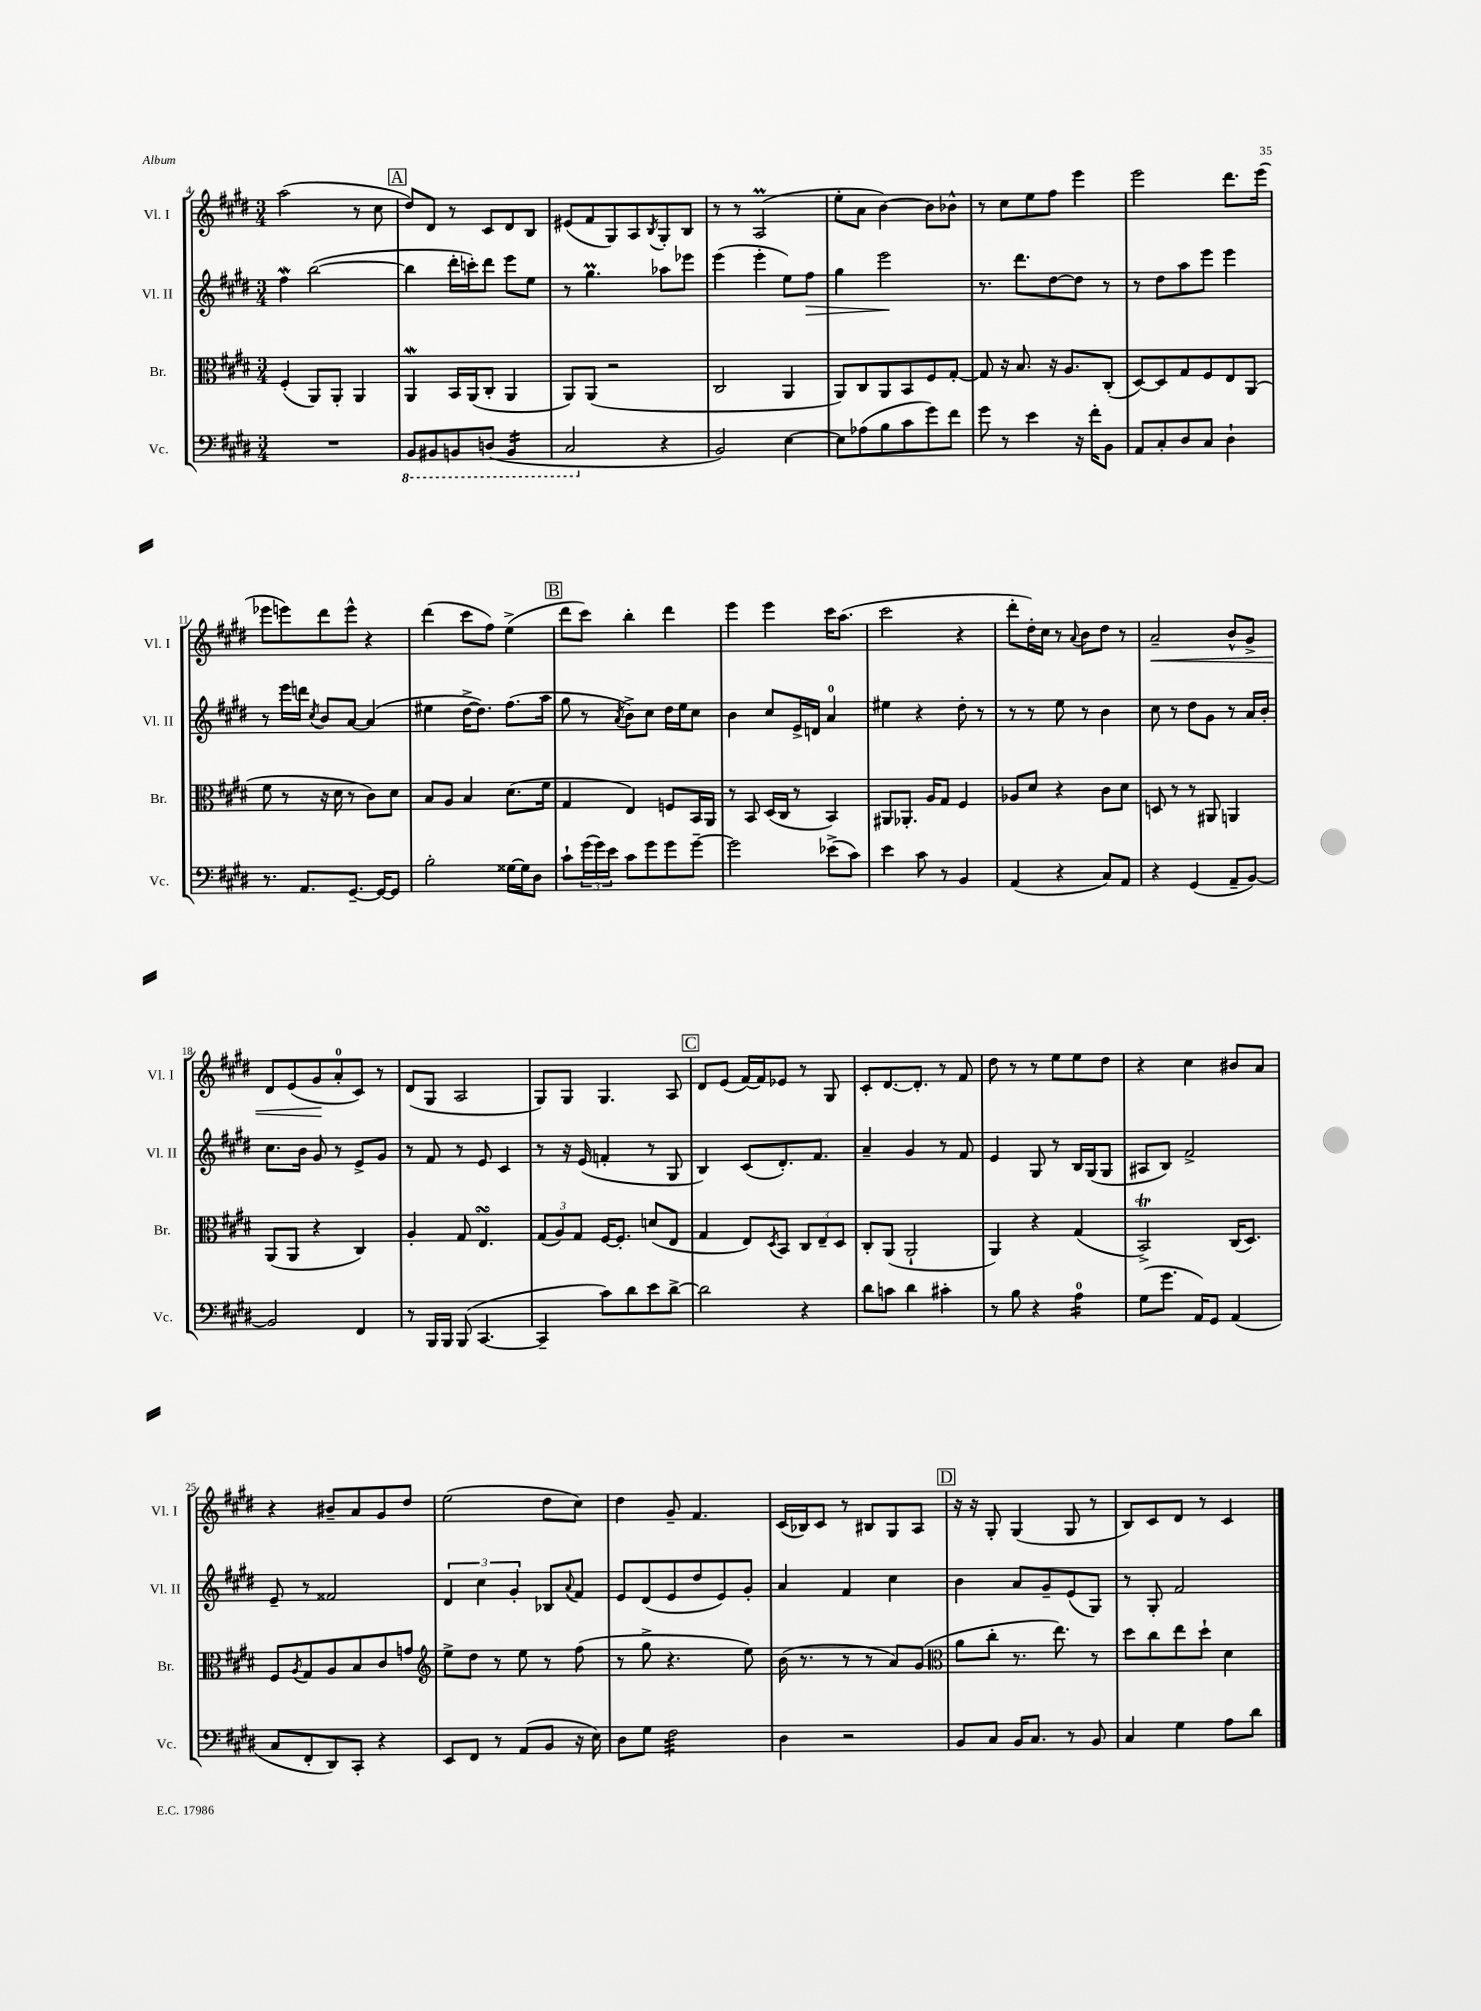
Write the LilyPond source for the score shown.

<<
\new StaffGroup <<
\new Staff = "s0" \with { instrumentName = "Vl. I" shortInstrumentName = "Vl. I" } {
    \clef treble \key e \major \numericTimeSignature \time 3/4
    a''2( r8 cis''8 |
    \mark \markup { \box "A" } dis''8) dis'8 r8 cis'8 dis'8 b8 |
    eis'8( fis'8 gis8) a8 \acciaccatura { b8 } gis8-. b8 |
    r8 r8 a2\prall( |
    e''8-. a'8 b'4~) b'8 bes'8-^ |
    r8 cis''8 e''8 fis''8 e'''4 |
    e'''2 dis'''8. e'''16( |
    ees'''8 e'''8) dis'''8 e'''8-^ r4 |
    dis'''4( cis'''8 fis''8) e''4->( |
    \mark \markup { \box "B" } dis'''8 cis'''8) b''4-. dis'''4 |
    e'''4 e'''4 cis'''16 a''8.( |
    cis'''2 r4 |
    dis'''8-. dis''16-.) cis''16 r8 \appoggiatura { a'8 } b'8 dis''8 r8 |
    a'2--\< b'8-^ gis'8-> |
    dis'8 e'8( gis'8\! a'8-0-. cis'8) r8 |
    dis'8( gis8 a2 |
    gis8) gis8 gis4. a8 |
    \mark \markup { \box "C" } dis'8 e'8( fis'16~) fis'16 ees'8 r8 gis8 |
    cis'8-. dis'8.~ dis'8.-. r8 fis'8 |
    dis''8 r8 r8 e''8 e''8 dis''8 |
    r4 cis''4 bis'8 a'8 |
    r4 bis'8-- a'8 gis'8 dis''8 |
    e''2( dis''8 cis''8) |
    dis''4 gis'8-- fis'4. |
    cis'16( bes16) cis'8 r8 bis8 gis8 a8 |
    \mark \markup { \box "D" } r16 r16 gis8-. gis4( gis8 r8 |
    b8) cis'8 dis'8 r8 cis'4 \bar "|." |
}
\new Staff = "s1" \with { instrumentName = "Vl. II" shortInstrumentName = "Vl. II" } {
    \clef treble \key e \major \numericTimeSignature \time 3/4
    fis''4\mordent b''2~( |
    \mark \markup { \box "A" } b''4 dis'''16-. c'''16-.) dis'''8 e'''8 e''8 |
    r8 gis''4.\prall aes''8 ees'''8 |
    e'''4( e'''4-. e''8) fis''8\> |
    gis''4 e'''2\! |
    r8. dis'''8. dis''8~ dis''8 r8 |
    r8 dis''8 a''8 e'''8 e'''4 |
    r8 e'''16 d'''16 \acciaccatura { cis''8 } b'8 a'8~ a'4( |
    eis''4 dis''16~-> dis''8.) fis''8.( a''16 |
    \mark \markup { \box "B" } gis''8 r8 \acciaccatura { a'8 } b'8->) cis''8 dis''16 e''16 cis''8 |
    b'4 cis''8 e'16-> d'16 a'4-0 |
    eis''4 r4 dis''8-. r8 |
    r8 r8 e''8 r8 b'4 |
    cis''8 r8 dis''8 gis'8 r8 a'16 b'16-. |
    cis''8. b'16 gis'8 r8 e'8-> gis'8 |
    r8 fis'8 r8 e'8 cis'4 |
    r8 r16 e'16( f'4-. r8 gis8 |
    \mark \markup { \box "C" } b4) cis'8( dis'8.-.) fis'8. |
    a'4-- gis'4 r8 fis'8 |
    e'4 gis8 r8 b16 gis16( gis8 |
    ais8 b8) fis'2-> |
    e'8-- r8 fisis'2 |
    \tuplet 3/2 { dis'4 cis''4 gis'4-. } bes8 \appoggiatura { a'8 } fis'8 |
    e'8 dis'8( e'8 dis''8 e'8) gis'8-. |
    a'4 fis'4 cis''4 |
    \mark \markup { \box "D" } b'4 a'8 gis'8-- e'8( gis8) |
    r8 gis8-. fis'2 \bar "|." |
}
\new Staff = "s2" \with { instrumentName = "Br." shortInstrumentName = "Br." } {
    \clef alto \key e \major \numericTimeSignature \time 3/4
    fis4-.( a,8) a,8-. a,4 |
    \mark \markup { \box "A" } a,4\mordent b,16 a,16( cis8-. a,4 |
    a,8) a,8( r2 |
    cis2 a,4 |
    a,8) cis8 a,8 b,8 fis8 gis8~-. |
    gis8 r16 b8. r16 a8. cis8-.( |
    dis8~) dis8 gis8 fis8 e8 a,8( |
    fis'8 r8 r16 dis'16 r8 cis'8) dis'8 |
    b8 a8 b4 dis'8.( fis'16 |
    \mark \markup { \box "B" } gis4 e4) f8 b,16 a,16 |
    r8 b,8 dis16( cis16 r8 b,4) |
    ais,8 aes,8.-. a16 gis8 fis4 |
    aes8 dis'8 r4 cis'8 dis'8 |
    d8 r8 r8 ais,8 a,4 |
    a,8( a,8 r4 cis4) |
    a4-. gis8 e4.\turn |
    \tuplet 3/2 { gis8( a8) gis8 } fis16~ fis8.-. d'8( e8 |
    \mark \markup { \box "C" } gis4 e8) \acciaccatura { dis8 } b,8 \tuplet 3/2 { cis8 e8-- dis8 } |
    cis8-. a,8( a,2-! |
    a,4) r4 gis4( |
    b,2->\trill) cis16( dis8.) |
    fis8 \acciaccatura { a8 } gis8 a8 b8 cis'8 g'8 |
    \clef treble e''8-> dis''8 r8 e''8 r8 fis''8( |
    r8 gis''8-> r4. e''8) |
    b'16( r8. r8 r8 a'8) gis'8( |
    \mark \markup { \box "D" } \clef alto a'8 cis''8-. r8. e''8.) r8 |
    dis''8 cis''8 e''8 dis''8-! dis'4 \bar "|." |
}
\new Staff = "s3" \with { instrumentName = "Vc." shortInstrumentName = "Vc." } {
    \clef bass \key e \major \numericTimeSignature \time 3/4
    R2. |
    \mark \markup { \box "A" } \ottava #-1 b,,8 bis,,8 b,,8 d,8( b,,4:16 |
    cis,2 \ottava #0 r4 |
    b,2) e4~ |
    e8 aes8( b8 cis'8 gis'8) fis'8 |
    gis'8 r8 e'4 r16 fis'16-. b,8 |
    a,8 cis8-. dis8 cis8 dis4-! |
    r8. a,8. gis,8.~-- gis,16~ gis,8 |
    b2-. gisis16~ gisis16 dis8 |
    \mark \markup { \box "B" } cis'8-! \tuplet 3/2 { gis'16( gis'16) e'16 } cis'8 gis'8 gis'8 gis'8~-- |
    gis'2 ees'8->( cis'8) |
    e'4 cis'8 r8 b,4 |
    a,4( r4 cis8) a,8 |
    r4 gis,4( a,8-- b,8~) |
    b,2 fis,4 |
    r8 b,,16 b,,16 b,,8( cis,4.~ |
    cis,4-- cis'8) dis'8 e'8 dis'8~-> |
    \mark \markup { \box "C" } dis'2 r4 |
    dis'8 c'8 dis'4 cis'4-. |
    r8 b8 r4 a4:16-0 |
    gis8( gis'8. a,16) gis,8 a,4( |
    cis8 fis,8-. dis,8) cis,8-. r4 |
    e,8 fis,8 r8 a,8( b,8 r16 e16) |
    dis8 gis8 fis2:32 |
    dis4 r2 |
    \mark \markup { \box "D" } b,8 cis8 b,16 cis8. r8 b,8 |
    cis4 gis4 a8 dis'8 \bar "|." |
}
>>
>>
\layout { \context { \Score currentBarNumber = #4 } }
